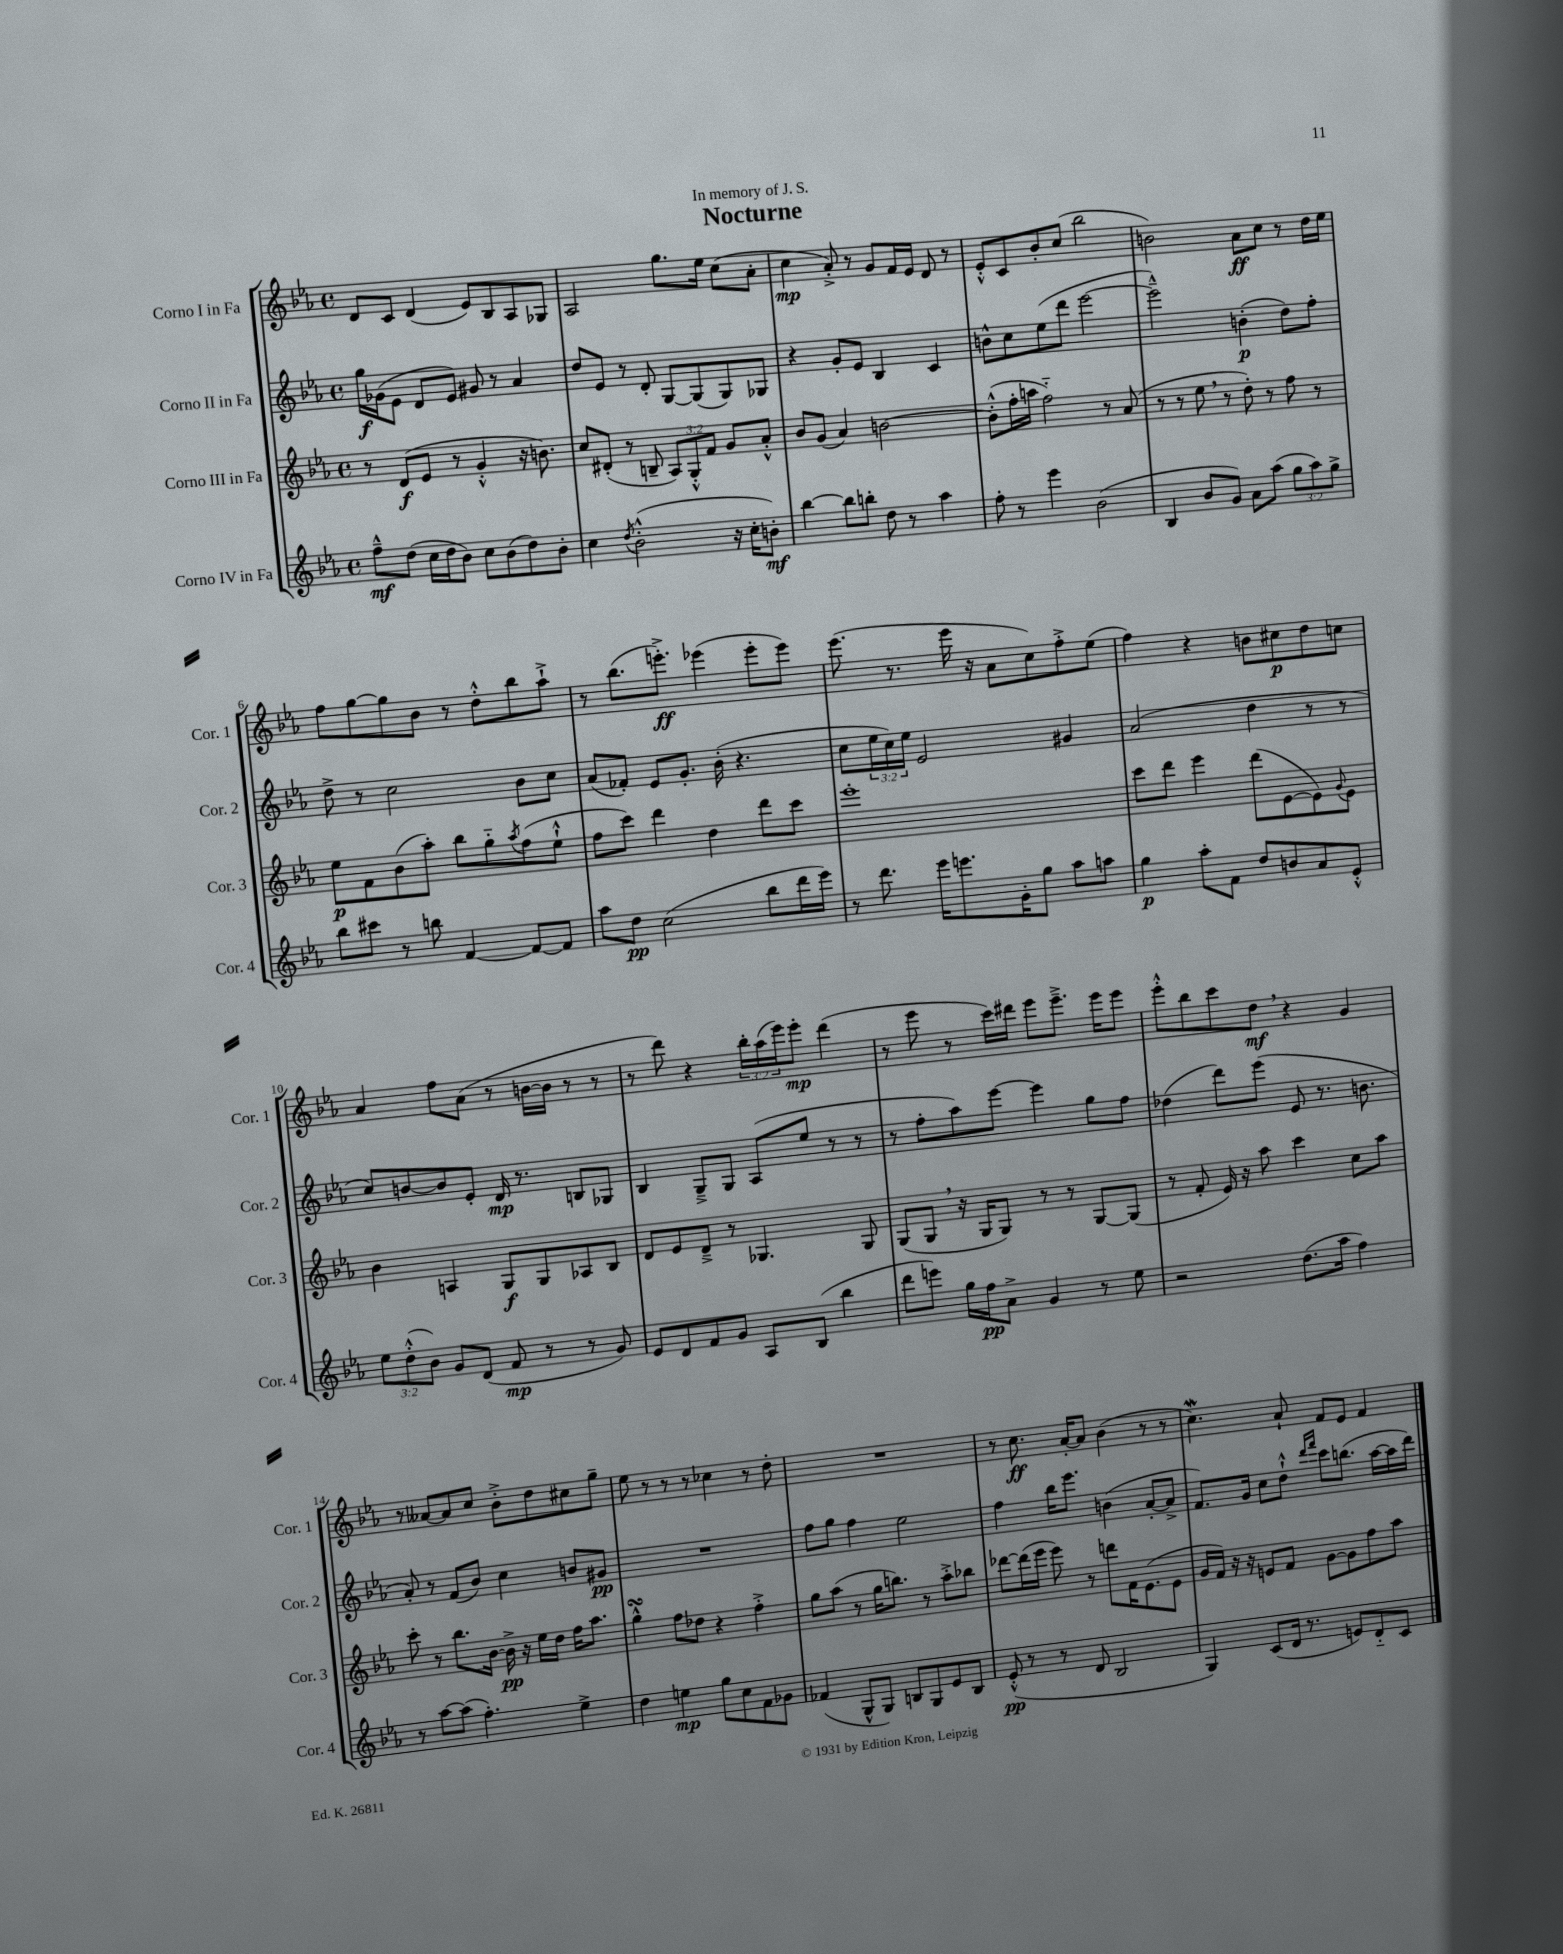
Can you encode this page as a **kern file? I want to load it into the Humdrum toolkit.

**kern	**kern	**kern	**kern
*staff4	*staff3	*staff2	*staff1
*clefG2	*clefG2	*clefG2	*clefG2
*k[b-e-a-]	*k[b-e-a-]	*k[b-e-a-]	*k[b-e-a-]
*M4/4	*M4/4	*M4/4	*M4/4
*met(c)	*met(c)	*met(c)	*met(c)
8ff~^^	8r	16gg	8d
.	.	(16g-	.
(8dd	(8d	8e-	8c
16cc	8e-	8d	(4d
16dd	.	.	.
8b-)	8r	8e-)	.
8cc	4g'^^	8g#	8e-)
(8b-	.	8r	8B-
8dd)	16r	4a-	8A-
.	8.b)	.	.
8b-'	.	.	8G-
=	=	=	=
4cc	8cc	8dd	2A-
.	(8d#'	8e-	.
8qdd	.	.	.
(2b-'^^	8r	8r	.
.	8B~	8d'	.
.	12A-)	[8G	8.gg
.	12G'^^	.	.
.	.	(8G]	.
.	12f	.	.
.	.	.	16ee-
16r	8g	8G)	(8cc
16cc'	.	.	.
8b')	8a-'^^	8G-	8a-'
=	=	=	=
[4bb-	8b-	4r	4cc
.	(8g	.	.
8bb-]	4a-)	8g'	8a-'^)
8bb'	.	8e-	8r
8dd	[2b	4B-	8g
8r	.	.	16f
.	.	.	16e-
4aa-	.	4c	8d
.	.	.	8r
=	=	=	=
8ff'	(8b'^^]	8b^^	8e-'^^
8r	16ff'	8cc	8c
.	16aa	.	.
4eee-	2ff'~)	(8ee-	8b-'
.	.	8ddd	(8cc
(2b-	.	[2eee-	2bb-
.	8r	.	.
.	(8a-	.	.
=	=	=	=
4B-	8r	2eee-~^^])	2b)
.	8r	.	.
8b-	8ee-	.	.
8g)	8r	.	.
8a-	8dd')	(4b'	8a-
(8aa-	8r	.	8cc
12gg	8ff	8dd)	8r
12aa-)	.	.	.
.	8r	8ff'	16dd
12gg^	.	.	.
.	.	.	16ee-
=	=	=	=
8bb-	8ee-	8dd^	8ff
8ccc#	8f	8r	[8gg
8r	(8b-	2cc	8gg]
8bb	8aa-')	.	8b-
[4f	8bb-	.	8r
.	8gg'~	.	8dd'^^
.	8qaa-	.	.
8f_	(8ff	8b-	8bb-
8f]	8ee-`^^	8cc	8aa-`^
=	=	=	=
8aa-	8ff	(8a-	8r
8dd	8ccc)	8f-')	(8.bb-
(2cc	4ddd	8e-	.
.	.	.	8.eee'^)
.	.	8.g'	.
.	4dd	.	(4eee-
.	.	(16b-'	.
.	.	4.r	.
8bb-	8ddd	.	8eee-'
16ddd	8ccc	.	8eee-)
16eee-)	.	.	.
=	=	=	=
8r	1eee-'	8cc	(8.eee-
8.ddd	.	24ee-	.
.	.	24cc)	.
.	.	.	8.r
.	.	24ee-	.
.	.	2e-	.
16eee-	.	.	.
8.eee	.	.	16eee-
.	.	.	16r
.	.	.	8a-
16g'	.	.	.
8gg	.	.	8cc)
8aa-	.	4g#	8ff'^
8aa	.	.	(8ee-
=	=	=	=
4gg	8ccc	(2a-	4ff)
.	8ddd	.	.
8aa-'	4eee-	.	4r
8f	.	.	.
8dd	(8ddd	4dd	8b
8b	[8e-	.	8cc#
8a-	8e-])	8r	8dd
.	8qqg	.	.
8e-'^^	8e-	8r	8cc
=	=	=	=
12ee-	4b-	8cc)	4a-
(12dd'^^	.	.	.
.	.	[8b	.
12b-)	.	.	.
8g	4A	8b]	8ff
(8d	.	8e-'	(8a-
8f	8G	16d	8r
.	.	8.r	.
8r	8G	.	[16b
.	.	.	16b]
8r	8A-	8B	8r
8g)	8B-	8G-	8r
=	=	=	=
8e-	8d	4B-	8r
8d	8e-	.	8ddd)
8f	8d~^	8G~^	4r
8g	8r	8G	.
8A-	4.G-	(8A-	24bb-'
.	.	.	(24aa-
.	.	.	24eee-)
(8B-	.	8ee-	8eee-'
4bb-	.	8r	(4ddd
.	8G-	8r	.
=	=	=	=
8ddd	(8G	8r	8r
8eee)	8G	8ff'	8eee-
16gg	16r	8aa-)	8r
16ff	16G	.	.
8a-^	8G)	[8eee-	16ccc)
.	.	.	16ddd#
4g	8r	4eee-]	8eee-
.	8r	.	8.eee-~^
8r	[8G	8gg	.
.	.	.	16eee-
8ee-	(8G]	8ff	8eee-
=	=	=	=
2r	8r	(4dd-	8eee-'^^
.	8f'	.	8bb-
.	16e-)	8ddd)	8ccc
.	16r	.	.
.	8aa-	(8eee-	8dd
(8.dd	4ccc	8e-	4r
.	.	8.r	.
16aa-	.	.	.
4ff)	8cc	.	4g
.	.	8.b	.
.	8aa-	.	.
=	=	=	=
8r	8ccc'	8a-')	8r
[8aa-	8r	8r	[8a--
(8aa-]	8.bb-	(8f	8a--]
4.ff')	.	8b-)	8cc
.	[16b-	.	.
.	16b-^]	4cc	8b-'^
.	16r	.	.
.	16ee-	.	8dd
.	16dd	.	.
4ee-^	16ff	8b	8cc#
.	8.aa-	.	.
.	.	8g#	8gg~
=	=	=	=
4dd	4gg^^	1r	8ee-
.	.	.	8r
4ee	8ff	.	8r
.	8dd-	.	8r
8gg	4r	.	4cc-
8cc	.	.	.
8f	4ff'^	.	8r
8g-	.	.	8dd'
=	=	=	=
(4f-	8gg	8ff	1r
.	(8aa-	8gg	.
8G^^	8r	4ff	.
8G)	16gg	.	.
.	8.bb)	.	.
8B	.	2ee-	.
8G	8r	.	.
8e-	8aa-'^	.	.
8B	8bb-	.	.
=	=	=	=
(8e-'^^	[8ddd-	4ff	8r
8r	(16ddd-]	.	8.cc
.	16eee-	.	.
8r	8eee-)	16bb-	.
.	.	8.eee-	[16a-'
8d	8r	.	8a-]
2B-	8ddd	(4b	(4b-
.	16f	.	.
.	(8.e-	.	.
.	.	[8a-'	8r
.	8e-	8a-^]	8r
=	=	=	=
4G)	16g	8.f)	4.cc)
.	16f)	.	.
.	16r	.	.
.	16r	16g	.
(8c	8e	8cc	.
16d	8f	8dd`^^	8a-`
8.r	.	.	.
.	.	16qqddd	.
.	.	16qqfff	.
.	[8g	8ccc	8f
8e)	8g]	(8.bb	8e-
8d'~	8ff	.	4f
.	.	[16aa-	.
8c	8aa-	16aa-]	.
.	.	16ddd)	.
==	==	==	==
*-	*-	*-	*-
